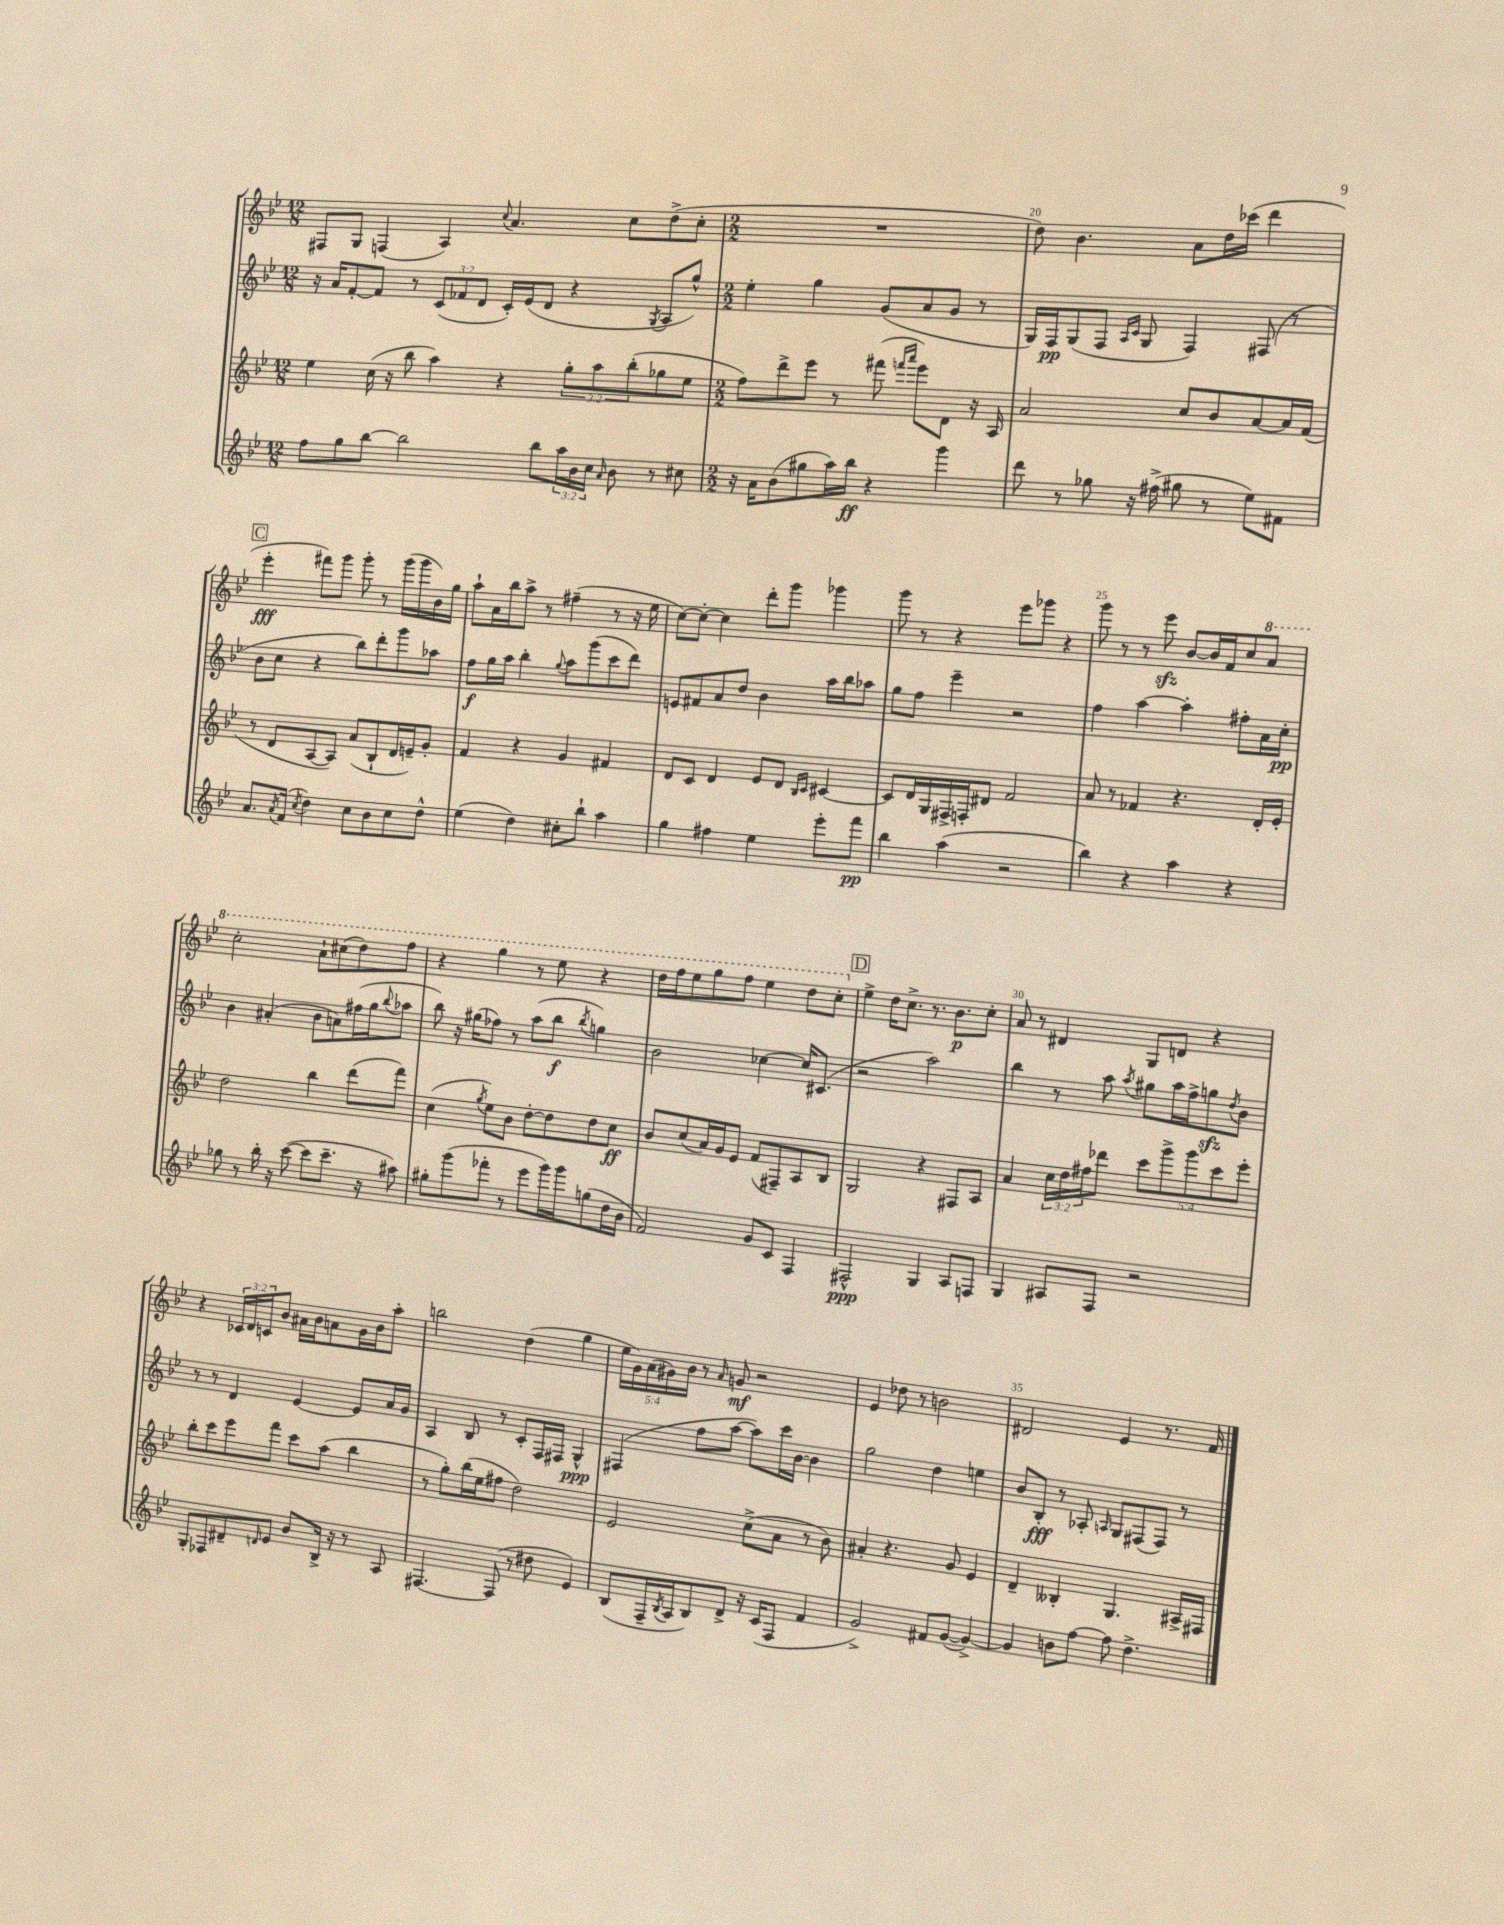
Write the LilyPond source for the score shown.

<<
\new StaffGroup <<
\new Staff = "s0" {
    \clef treble \key bes \major \numericTimeSignature \time 12/8 \override Staff.TupletNumber.text = #tuplet-number::calc-fraction-text
    fis8 g8 f4( a4) \appoggiatura { c''8 } a'4. c''8 d''8->( c''8-. |
    \numericTimeSignature \time 2/2 R1 |
    d''8) bes'4. a'8 d''16 ces'''16( d'''4 |
    \mark \markup { \box "C" } ees'''4-.\fff fis'''8) g'''8 g'''8-. r8 g'''16( g'''16 bes'16) g''16 |
    a''8-! a'16 bes''16 a''8-> r8 fis''4--( r8 r16 ees''16 |
    c''8~) c''8~-. c''4 d'''8-. g'''8 ges'''4 |
    g'''8 r8 r4 ees'''8 ges'''8 r4 |
    g'''8 r8 r8 ees'''8\sfz bes'8~ bes'16 f'16 c''8 \ottava #1 a''8 |
    c'''2-. a''8-! cis'''8( d'''8) f'''8 |
    r4 g'''4 r8 ees'''8 r4 |
    d'''16 f'''16 ees'''8 g'''8 f'''8 ees'''4 d'''8 c'''8-. \ottava #0 |
    \mark \markup { \box "D" } ees''4-> d''16 c''8.-> r8. bes'8.\p c''8-. |
    a'8 r8 dis'4 g8 d'8 r4 |
    r4 \tuplet 3/2 { ces'16 d'16 c'16 } bes'8 ais'16 bes'16 a'8 g'16 bes'16 a''8-. |
    b''2 d''4( g''4 |
    \tuplet 5/4 { ees''16 g'16) a'16( gis'16) bes'16 } r8 \grace { a'16 } g'8\mf r2 |
    ees'4 des''8 r8 b'2 |
    dis'2 ees'4 r8. f'16 \bar "|." |
}
\new Staff = "s1" {
    \clef treble \key bes \major \numericTimeSignature \time 12/8 \override Staff.TupletNumber.text = #tuplet-number::calc-fraction-text
    r16 a'16 f'8~-. f'8 r8 \tuplet 3/2 { c'8( fes'8 d'8 } c'16-.) ees'16( d'8 r4 \acciaccatura { g8 } a8 g''8-^) |
    \numericTimeSignature \time 2/2 ees''4-. g''4 g'8( a'8 g'8 r8 |
    g16) f16\pp g8( f8 \grace { a16 c'16 } g8 f4) fis8( r8 |
    \mark \markup { \box "C" } bes'8 c''8 r4 bes''8) d'''8-. g'''8 aes''8 |
    f''8\f g''16 a''16 bes''4-. \appoggiatura { g''8 } a''8 g'''8( c'''8 d'''8) |
    e'8 fis'8 a'8 d''8 bes'4 a''16 bes''16 aes''8 |
    g''8 f''8 ees'''4-- r2 |
    f''4 a''4~ a''4-. fis''8-. a'16 c''16-.\pp |
    bes'4 ais'4-.( bes'8 a'8) fis''16( g''16 \appoggiatura { bes''8 } aes''8 |
    bes''8) r16 gis''16( fes''8) r8 a''8( bes''8\f \acciaccatura { bes''8 } g''4) |
    bes'2 ces''4~ ces''16 cis'8.( |
    \mark \markup { \box "D" } r2 a''2) |
    bes''4 r8 a''8 \acciaccatura { a''8 } gis''8 a''16 f''16-> g''8\sfz \acciaccatura { d''8 } bes'8 |
    r8 r8 d'4 ees'4~ ees'8 a'16 g'16 |
    a4 bes8 r8 c'8-. f16 fis16 g4-^\ppp |
    fis4( f''8 a''8~ a''8) c'''16 bes'16~ bes'4 |
    g''2 d''4 e''4 |
    bes'8 bes8-.\fff r8 aes8-. \grace { a16 } g8 fis8( fis8) r8 \bar "|." |
}
\new Staff = "s2" {
    \clef treble \key bes \major \numericTimeSignature \time 12/8 \override Staff.TupletNumber.text = #tuplet-number::calc-fraction-text
    ees''4 c''16( r16 bes''8 a''4) r4 \tuplet 3/2 { g''8-. a''8 bes''8-.( } ges''8 ees''8 |
    \numericTimeSignature \time 2/2 f''8) d'''8-> ees'''8 r8 fis'''8( \grace { f'''16 a'''16 } ees'''8) d'8 r16 a16 |
    a'2 c''8 bes'8 a'8~ a'16 f'16( |
    \mark \markup { \box "C" } r8 d'8 a8~ a8) a'8( bes8-! d'16 e'16--) g'8-. |
    f'4 r4 g'4 fis'4 |
    d'8 c'8 d'4 ees'8 d'8 \grace { bes16 c'16 } cis'4~ |
    cis'8 d'16 g16 fis16-> f16-. dis'8 f'2 |
    a'8 r8 fes'4 r4. d'16-. ees'16-. |
    d''2 bes''4 d'''8( f'''8) |
    c''4( \acciaccatura { g''8 } ees''8) bes'8 d''8~-. d''8 d''8 c''8\ff |
    bes'8 c''8( a'16) g'16 ees'8 f'8( fis8--) a8 bes8 |
    \mark \markup { \box "D" } g2 r4 fis8 a8 |
    a'4 \tuplet 3/2 { c''16 d''16 fis''16 } des'''8 \tuplet 5/4 { c'''8 g'''8-> g'''8 c'''8 ees'''8-. } |
    bes''8-. c'''8 ees'''8 f'''8 c'''8 a''8( bes''4 |
    r8 g''8-.) bes''16( ees''16 fis''8 d''2) |
    ees'2 c''8->( a'8 r8 bes'8) |
    ais'4-. r4. g'8 ees'4 |
    d'4-- beses4-. g4. ais16-> fis16 \bar "|." |
}
\new Staff = "s3" {
    \clef treble \key bes \major \numericTimeSignature \time 12/8 \override Staff.TupletNumber.text = #tuplet-number::calc-fraction-text
    f''8 g''8 bes''8~ bes''2 bes''8 \tuplet 3/2 { a''16 bes'16 c''16 } \grace { a'16 } bes'8 r8 cis''8 |
    \numericTimeSignature \time 2/2 r16 a'16 bes'8( gis''8 a''16) bes''16\ff r4 g'''4 |
    d'''8 r8 ges''8 r16 fis''16->( gis''8 r8 ees''8) fis'8 |
    \mark \markup { \box "C" } a'8. \acciaccatura { a'8 } f'16( \acciaccatura { c''8 } d''4) c''8 bes'8 c''8 d''8-^ |
    ees''4( d''4) cis''8-. bes''8-! a''4 |
    g''4 fis''4 ees''4 ees'''8-. f'''8\pp |
    bes''4 a''4( r2 |
    bes''4) r4 a''4 r4 |
    ges''8 r8 bes''16-. r16 c'''8~( c'''8 c'''8.-- r16 ais''8) |
    gis''8-. g'''8( fes'''8-. r8 ees'''8 g'''16) g'''16 g''8( d''16 bes'16 |
    f'2) g'8 c'8 f4 |
    \mark \markup { \box "D" } fis2-^\ppp g4 a8 f8 |
    g4 ais8 f8 r2 |
    g8-. fes8 dis'8-- \grace { d'16 } ees'8 bes'8 bes16-> r16 r8 a8 |
    fis4.~ fis8( r8 dis''8 ees'4) |
    bes8( f16-- \acciaccatura { bes8 } a16 bes8) d'8-> r16 c'16( f8 f'4 |
    g'2->) fis'8 g'8~( g'4~->) |
    g'4 b'8 f''8~ f''8 d''4.-> \bar "|." |
}
>>
>>
\layout { \context { \Score currentBarNumber = #18 \override BarNumber.break-visibility = ##(#f #t #t) barNumberVisibility = #(every-nth-bar-number-visible 5) } }
